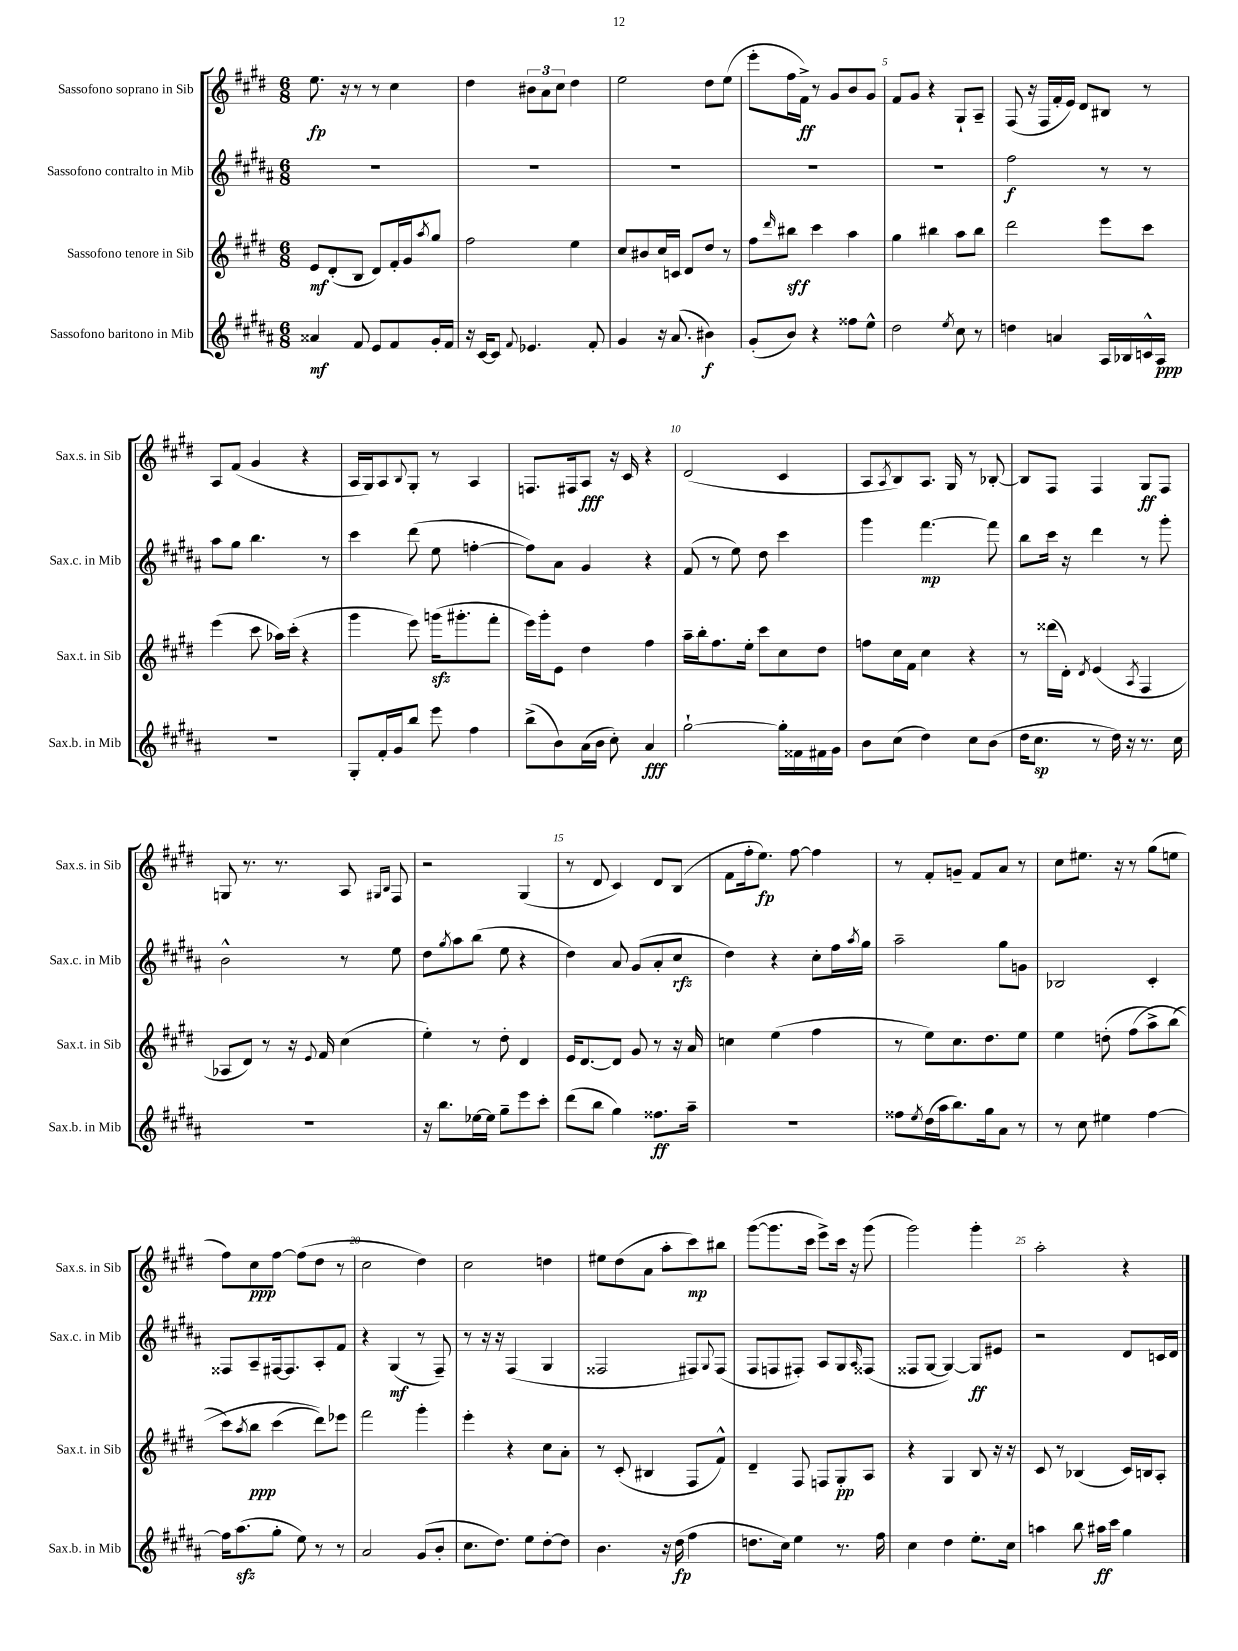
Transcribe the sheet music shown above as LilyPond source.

<<
\new StaffGroup <<
\new Staff = "s0" \with { instrumentName = "Sassofono soprano in Sib" shortInstrumentName = "Sax.s. in Sib" } {
    \clef treble \key e \major \numericTimeSignature \time 6/8
    e''8.\fp r16 r8 r8 cis''4 |
    dis''4 \tuplet 3/2 { bis'8 a'8 cis''8 } dis''4 |
    e''2 dis''8 e''8( |
    e'''8-. fis''16 fis'16->\ff) r8 gis'8 b'8 gis'8 |
    fis'8 gis'8 r4 gis8-! a8-- |
    fis8( r16 fis16 fis'16-. e'16) dis'8 bis8 r8 |
    a8 fis'8( gis'4 r4 |
    a16 gis16) a8 \appoggiatura { b8 } gis8-. r8 a4 |
    f8. fis16 a8\fff r16 cis'16 r4 |
    dis'2( cis'4 |
    a8 \acciaccatura { a8 } b8) a8. gis16 r8 bes8~-. |
    bes8 fis8 fis4 gis8\ff fis8 |
    g8 r8. r8. a8 \grace { gis16 b16 } fis8 |
    r2 gis4( |
    r8 dis'8 cis'4) dis'8 b8( |
    fis'8 fis''16-. e''8.\fp) fis''8~ fis''4 |
    r8 fis'8-. g'8-- fis'8 a'8 r8 |
    cis''8 eis''8. r16 r8 gis''8( e''8 |
    fis''8) cis''8\ppp fis''8~ fis''8( dis''8 r8 |
    cis''2 dis''4) |
    cis''2 d''4 |
    eis''8 dis''8( a'8 a''8-. cis'''8\mp) bis''8 |
    gis'''8~( gis'''8. cis'''16 e'''8->) cis'''16 r16 gis'''8( |
    gis'''2) gis'''4-. |
    a''2-. r4 \bar "|." |
}
\new Staff = "s1" \with { instrumentName = "Sassofono contralto in Mib" shortInstrumentName = "Sax.c. in Mib" } {
    \clef treble \key b \major \numericTimeSignature \time 6/8
    R2. |
    R2. |
    R2. |
    R2. |
    R2. |
    fis''2\f r8 r8 |
    ais''8 gis''8 b''4. r8 |
    cis'''4 dis'''8( e''8 f''4~-. |
    f''8) ais'8 gis'4 r4 |
    fis'8( r8 e''8) dis''8 cis'''4 |
    gis'''4 fis'''4.~\mp fis'''8 |
    b''8 cis'''16 r16 dis'''4 r8 gis'''8-. |
    b'2-^ r8 e''8 |
    dis''8 \acciaccatura { gis''8 } ais''8 b''8( e''8 r4 |
    dis''4) ais'8 gis'8( ais'8-. cis''8\rfz |
    dis''4) r4 cis''8-. fis''16 \acciaccatura { ais''8 } gis''16 |
    ais''2-- gis''8 g'8 |
    bes2 cis'4-. |
    fisis8 ais8-- fis16~ fis8. ais8-. fis'8 |
    r4 gis4\mf( r8 fis8--) |
    r8 r16 r16 fis4( gis4 |
    fisis2 fis8) \appoggiatura { gis8 } fis8( |
    fis8 f8 fis8-.) ais8 gis8 \grace { ais16 } fisis8( |
    fisis8 gis8~ gis4~) gis8\ff eis'8 |
    r2 dis'8 c'16 dis'16 \bar "|." |
}
\new Staff = "s2" \with { instrumentName = "Sassofono tenore in Sib" shortInstrumentName = "Sax.t. in Sib" } {
    \clef treble \key e \major \numericTimeSignature \time 6/8
    e'8\mf dis'8-.( b8 dis'8) fis'16-. gis'16 \acciaccatura { a''8 } gis''8 |
    fis''2 e''4 |
    cis''8 bis'8 cis''16 c'16 dis'8 dis''8 r8 |
    fis''8 \grace { dis'''16 } bis''8\sff cis'''4 a''4 |
    gis''4 bis''4 a''8 bis''8 |
    dis'''2 e'''8 cis'''8 |
    e'''4( cis'''8 aes''16) cis'''16-.( r4 |
    gis'''4 e'''8) g'''16\sfz( gis'''8.-. fis'''8-. |
    e'''16) gis'''16-. e'8 dis''4 fis''4 |
    a''16-- b''16-. fis''8. e''16-. cis'''8 cis''8 dis''8 |
    f''8 cis''16 fis'16 cis''4 r4 |
    r8 disis'''16( dis'16-.) \acciaccatura { dis'8 } e'4( \acciaccatura { a8 } fis4 |
    aes8 dis'8) r8 r16 \appoggiatura { e'8 } fis'16 cis''4( |
    e''4-.) r8 dis''8-. dis'4 |
    e'16 dis'8.~ dis'8 gis'8 r8 r16 a'16 |
    c''4 e''4( fis''4 |
    r8 e''8) cis''8. dis''8. e''8 |
    e''4 d''8-.( fis''8\( a''8->) b''8( |
    cis'''8) \acciaccatura { a''8 } b''8\ppp cis'''4( dis'''8)\) ees'''8 |
    fis'''2 gis'''4-. |
    e'''4-. r4 cis''8 a'8-. |
    r8 cis'8-.( bis4 fis8 fis'8-^) |
    dis'4-- fis8 f8 gis8-.\pp a8 |
    r4 gis4 b8 r16 r16 |
    cis'8 r8 bes4( cis'16) b16 a8-. \bar "|." |
}
\new Staff = "s3" \with { instrumentName = "Sassofono baritono in Mib" shortInstrumentName = "Sax.b. in Mib" } {
    \clef treble \key b \major \numericTimeSignature \time 6/8
    aisis'4\mf fis'8 e'8 fis'8 gis'16-. fis'16 |
    r16 cis'16~ cis'8 \appoggiatura { fis'8 } ees'4. fis'8-. |
    gis'4 r16 ais'8.( bis'4\f) |
    gis'8-.( b'8) r4 fisis''8 e''8-^ |
    dis''2 \acciaccatura { e''8 } cis''8 r8 |
    d''4 a'4 ais16 bes16 c'16-^ ais16\ppp |
    R2. |
    gis8-. fis'16-. gis'16 b''8 e'''8 fis''4 |
    b''8->( b'8) ais'16( b'16 cis''8-.) ais'4\fff |
    gis''2~-! gis''16-. fisis'16 fis'16 gis'16 |
    b'8 cis''8( dis''4) cis''8 b'8( |
    dis''16 cis''8.\sp r8 dis''16) r16 r8. cis''16 |
    r2. |
    r16 b''8. ees''16~ ees''16 gis''8-- e'''8 cis'''8-. |
    dis'''8( b''8 gis''4) fisis''8.\ff ais''16-- |
    R2. |
    fisis''8 \acciaccatura { e''8 } dis''16( ais''16 b''8.) gis''16 ais'8 r8 |
    r8 cis''8 eis''4 fis''4~ |
    fis''16 ais''8.\sfz( gis''8-. e''8) r8 r8 |
    ais'2 gis'8( b'8-. |
    cis''8. dis''8.) e''8 dis''8~-. dis''8 |
    b'4. r16 dis''16\fp( fis''4 |
    d''8. cis''16) e''4 r8. fis''16 |
    cis''4 dis''4 e''8.-. cis''16 |
    a''4 b''8 ais''16\ff cis'''16 gis''4 \bar "|." |
}
>>
>>
\layout { \context { \Score \override BarNumber.break-visibility = ##(#f #t #t) barNumberVisibility = #(every-nth-bar-number-visible 5) } }
